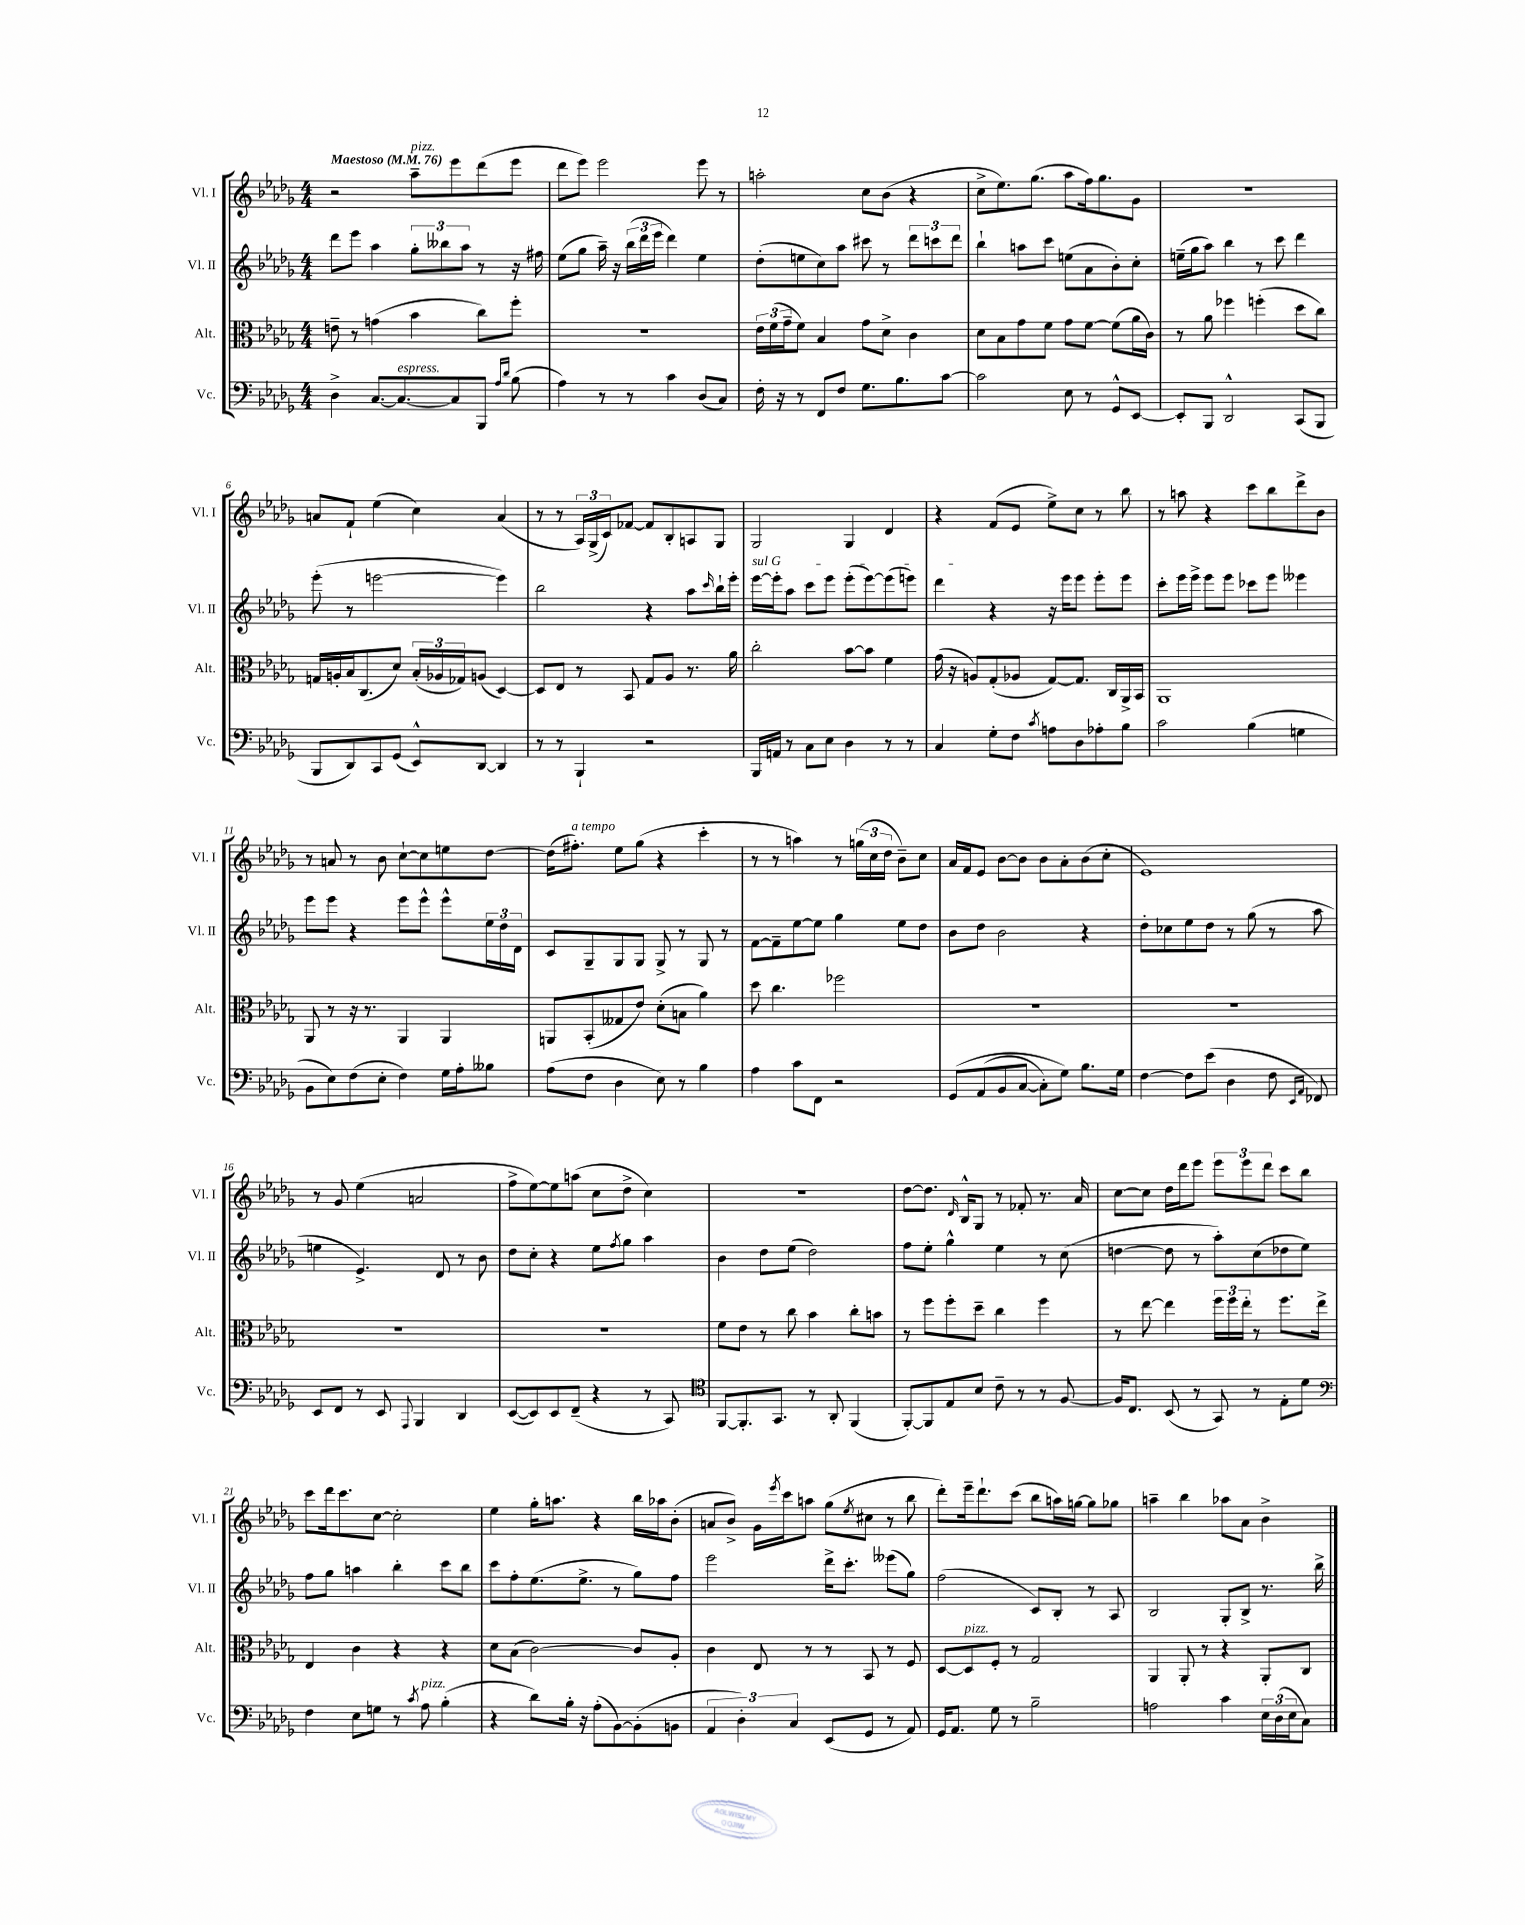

**kern	**kern	**kern	**kern
*part4	*part3	*part2	*part1
*staff4	*staff3	*staff2	*staff1
*I"Vc.	*I"Alt.	*I"Vl. II	*I"Vl. I
*I'Vc.	*I'Alt.	*I'Vl. II	*I'Vl. I
*clefF4	*clefC3	*clefG2	*clefG2
*k[b-e-a-d-g-]	*k[b-e-a-d-g-]	*k[b-e-a-d-g-]	*k[b-e-a-d-g-]
*M4/4	*M4/4	*M4/4	*M4/4
*MM76	*MM76	*MM76	*MM76
=1	=1	=1	=1
!	!	!	!LO:TX:a:B:t=Maestoso
4D-^\	8en~\	8ddd-\L	2r
.	8r	8eee-\J	.
[8.C/L	(4gn\	4aa-\	.
!LO:TX:a:i:t=espress.	!	!	!
8.C/_	.	.	.
!	!	!	!LO:TX:a:i:t=pizz.
.	4b-\	12gg-'\L	8aa-~\L
.	.	12bb--X\	.
8C/]	.	.	8eee-\
.	.	12aa-\J	.
8BBB-/J	8cc\L)	8r	(8ddd-\
16qqA-/LL	.	.	.
16qqd-/JJ	.	.	.
(8B-\	8ff'\J	16r	8eee-\J
.	.	16ff#X\	.
=2	=2	=2	=2
4A-\)	1r	(8ee-\L	8ddd-\L
.	.	8gg-\J	8eee-\J)
8r	.	16aa-~\)	2eee-\
.	.	16r	.
8r	.	(24bb-\LL	.
.	.	24ddd-\	.
.	.	24eee-\JJ	.
4c\	.	4ddd-\)	.
(8D-/L	.	4ee-\	8eee-\
8C/J)	.	.	8r
=3	=3	=3	=3
16F'\	24e-\LL	(8dd-'\L	2aan'\
.	(24f\	.	.
16r	.	.	.
.	24g-~\J	.	.
8r	8f\J)	8een\	.
8FF/L	4B-/	8cc\)	.
8F/J	.	8aa-\J	.
8.G-\L	8g-\L	8ccc#X\	8cc\L
.	8d-^\J	8r	(8b-\J
8.B-\	.	.	.
.	4c\	12ddd-\L	4r
.	.	12cccn\	.
[8c\J	.	.	.
.	.	12ddd-\J	.
=4	=4	=4	=4
2c\]	8d-\L	4bb-`\	8cc^\L
.	8B-\	.	8.ee-\)
.	8g-\	8aan\L	.
.	.	.	(8.gg-\J
.	8f\J	8ccc\J	.
8E-\	8g-\L	(8een\L	8aa-\L
8r	[8f\J	8a-\	16ff\k)
.	.	.	8.gg-\
8GG-^^/L	(8f\L]	8b-'\)	.
[8EE-/J	16a-\L	8cc'\J	8g-\J
.	16c\JJ)	.	.
=5	=5	=5	=5
8EE-'/L]	8r	(16een~\LL	1r
.	.	16gg-\J	.
8BBB-/J	8a-\	8aa-\J)	.
2DD-^^/	4ff-X\	4bb-\	.
.	(4ffn'\	8r	.
.	.	8ccc\	.
(8CC/L	8dd-\L	4ddd-\	.
8BBB-/J	8cc\J)	.	.
!!LO:LB:g=z
=6	=6	=6	=6
8BBB-/L	16Gn/LL	(8eee-'\	8an/L
.	16An'/	.	.
8DD-/)	16B-/J	8r	8f`/J
.	(8.C/	.	.
8CC/	.	[2eeen\	(4ee-\
(8GG-/J	8d-/J)	.	.
8EE-^^/L)	(24B-'/LL	.	4cc\)
.	24A-X/	.	.
.	24G-X/J)	.	.
[8DD-/J	(8An/J	.	.
4DD-/]	[4D-/)	4eee\])	(4a/
=7	=7	=7	=7
8r	8D-/L]	2bb-\	8r
8r	8E-/J	.	8r
4BBB-`/	8r	.	24A-/LL)
.	.	.	(24G-^/
.	.	.	24c/J)
.	8BB-/	.	[8f-X/J
2r	8G-/L	4r	8f-/L]
.	8A-/J	.	8B-'/
.	8.r	8aa-\L	8An/
.	.	16qqccc/	.
.	.	16bb-`\L	8G-/J
.	16a-\	16eee-'\JJ	.
=8	=8	=8	=8
!	!	!LO:TX:a:i:t=sul G	!
16BBB-/LL	2cc'\	[16eee-\LL	2G-/
16AAn/JJ	.	16eee-'\J]	.
8r	.	8aa-\J	.
8C\L	.	8ccc\L	.
8E-\J	.	8eee-\J	.
4D-\	[8b-\L	(8eee-'\L	4G-/
.	8b-\J]	[8eee-\)	.
8r	4f\	(8eee-\]	4d-/
8r	.	8eeen\J)	.
=9	=9	=9	=9
4C/	(16g-\	4ddd-\	4r
.	16r	.	.
.	8An/L)	.	.
8G-'\L	(8G-'/	4r	(8f/L
8F\J	8A-X/J	.	8e-/J
8qc/	.	.	.
8An\L	[8G-/L)	16r	8ee-^\L)
.	.	16eee-\KL	.
8D-\	8.G-/J]	8eee-\J	8cc\J
8A-X'\	.	8eee-'\L	8r
.	16C/LL	.	.
8B-\J	16AA-^/	8eee-\J	8bb-\
.	16BB-/JJ	.	.
=10	=10	=10	=10
2c\	1AA-	8ccc'\L	8r
.	.	16eee-\L	8aan\
.	.	16eee-^\JJ	.
.	.	8eee-\L	4r
.	.	8eee-\J	.
(4B-\	.	8ccc-X\L	8ccc\L
.	.	8eee-\J	8bb-\
4Gn\	.	4eee--X\	8ddd-^\
.	.	.	8b-\J
!!LO:LB:g=z
=11	=11	=11	=11
8BB-\L	8AA-/	8eee-\L	8r
8E-\)	8r	8eee-\J	8an/
(8F\	16r	4r	8r
.	8.r	.	.
8E-'\J	.	.	8b-\
4F\)	4AA-/	8eee-\L	[8cc`\L
.	.	8eee-^^\J	8cc\]
16G-\LL	4AA-/	8eee-^^\L	8een\
16A-'\J	.	.	.
8B--X\J	.	24ee-\L	[8dd-\J
.	.	24dd-\	.
.	.	24d-\JJ	.
=12	=12	=12	=12
(8A-\L	8AAn/L	8c/L	(16dd-\KL]
!	!	!	!LO:TX:a:i:t=a tempo
.	.	.	8.ff#X'\J)
8F\J	(8BB-'/	8G-~/	.
4D-\	8G--X/	8G-/	8ee-\L
.	8e-/J)	8G-/J	(8gg-\J
8E-\)	(8d-'\L	8G-^/	4r
8r	8Bn\J	8r	.
4B-\	4a-\)	8G-/	4ccc'\
.	.	8r	.
=13	=13	=13	=13
4A-\	8dd-\	[8f\L	8r
.	4.cc\	8f~\]	8r
8c\L	.	[8ee-\	4aan\)
8FF\J	.	8ee-\J]	.
2r	2ff-X\	4gg-\	8r
.	.	.	(24ggn\LL
.	.	.	24cc\
.	.	.	24dd-\JJ
.	.	8ee-\L	8b-~\L)
.	.	8dd-\J	8cc\J
=14	=14	=14	=14
(8GG-/L	1r	8b-\L	16a-/LL
.	.	.	16f/J
(8AA-/	.	8dd-\J	8e-/J
8BB-/	.	2b-\	[8b-\L
[8C/J	.	.	8b-\J]
8C'\L])	.	.	8b-\L
8G-\J)	.	.	8a-'\
8.B-\L	.	4r	(8b-\
.	.	.	8cc'\J
16G-\Jk	.	.	.
=15	=15	=15	=15
[4F\	1r	8dd-'\L	1e-)
.	.	8cc-X\	.
8F\L]	.	8ee-\	.
(8e-\J	.	8dd-\J	.
4D-\	.	8r	.
.	.	(8gg-\	.
8F\	.	8r	.
16qqEE-/LL	.	.	.
16qqAA-/JJ	.	.	.
8FF-X/)	.	8aa-\	.
!!LO:LB:g=z
=16	=16	=16	=16
8EE-/L	1r	4een\	8r
8FF/J	.	.	8g-/
8r	.	4.e-^/)	(4ee-\
8EE-/	.	.	.
8qqAAA-/	.	.	.
4BBB-/	.	.	2an/
.	.	8d-/	.
4DD-/	.	8r	.
.	.	8b-\	.
=17	=17	=17	=17
([8EE-/L	1r	8dd-\L	8ff^\L
8EE-/])	.	8cc'\J	[8ee-\)
8EE-/	.	4r	8ee-\]
(8FF~/J	.	.	(8aan\J
4r	.	8ee-\L	8cc\L
.	.	8qff/	.
.	.	8gg-\J	8dd-^\J
8r	.	4aa-\	4cc\)
8CC/)	.	.	.
=18	=18	=18	=18
*clefC4	*	*	*
[8FF/L	8f\L	4b-\	1r
8.FF'/]	8e-\J	.	.
.	8r	8dd-\L	.
8.GG-/J	.	.	.
.	8cc\	(8ee-\J	.
8r	4b-\	2dd-\)	.
8AA-'/	.	.	.
(4FF/	8cc'\L	.	.
.	8bn\J	.	.
=19	=19	=19	=19
[8FF'/L)	8r	8ff\L	[8dd-\L
8FF/]	8ff\L	8ee-'\J	8.dd-\J]
8E-/	8ff'\	4gg-^^\	.
.	.	.	16qqd-/
.	.	.	16B-^^/KL
8B-/J	8dd-~\J	.	8G-/J
8c~\	4cc\	4ee-\	8r
8r	.	.	8f-X'/
8r	4ff\	8r	8.r
[8F/	.	(8cc\	.
.	.	.	16a-/
=20	=20	=20	=20
16F/KL]	8r	[4ddn\	[8cc\L
8.C/J	.	.	.
.	[8ee-\	.	8cc\J]
(8BB-/	4ee-\]	8dd\]	16dd-\LL
.	.	.	16ddd-\J
8r	.	8r	8eee-\J
8GG-/)	24ff\LL	8aa-'\L)	12eee-\L
.	24ff\	.	.
.	24ee-'\JJ	.	12eee-\
8r	8r	(8cc\	.
.	.	.	12ddd-\J
8E-'\L	8.ff\L	8dd-X\	8ccc\L
8d-\J	.	8ee-\J)	8bb-\J
.	16ee-^\Jk	.	.
!!LO:LB:g=z
=21	=21	=21	=21
*clefF4	*	*	*
4F\	4E-/	8ff\L	8ccc\L
.	.	8gg-\J	16ddd-\k
.	.	.	8.ccc\
8E-\L	4c\	4aan\	.
8Gn\J	.	.	[8cc\J
8r	4r	4bb-'\	2cc'\]
8qc/	.	.	.
!LO:TX:a:i:t=pizz.	!	!	!
8A-\	.	.	.
(4B-'\	4r	8ccc\L	.
.	.	8bb-\J	.
=22	=22	=22	=22
4r	8d-\L	8ccc\L	4ee-\
.	(8B-\J	8ff'\	.
8d-\L)	[2c\)	(8.ee-\	16gg-'\KL
.	.	.	8.aan\J
16B-'\Jk	.	.	.
16r	.	8.ee-^\J	.
(8A-'\L	.	.	4r
[8BB-\)	.	8r	.
(8BB-'\]	8c/L]	8gg-\L)	16bb-\LL
.	.	.	16aa-X\J
8BBn\J	8A-'/J	8ff\J	(8b-'\J
=23	=23	=23	=23
6AA-/	4c\	2eee-\	8an/L
.	.	.	8b-^/J)
6D-'\)	.	.	.
.	8E-/	.	16g-\LL
.	.	.	8qeee-/
.	.	.	16ccc\J
6C/	.	.	.
.	8r	.	8aan\J
(8EE-/L	8r	16ddd-^\KL	(8gg-\L
.	.	8.ccc'\J	.
.	.	.	8qee-/
8GG-/J	8BB-/	.	8cc#X\J
8r	8r	(8eee--X\L	8r
8AA-/)	8F/	8gg-\J)	8bb-\
=24	=24	=24	=24
16GG-/KL	[8D-/L	(2ff\	8ddd-'\L)
8.AA-/J	.	.	.
!	!LO:TX:a:i:t=pizz.	!	!
.	8D-/]	.	16eee-~\k
.	.	.	8.ddd-`\
8G-\	8F'/J	.	.
8r	8r	.	(8ccc\J
2B-~\	2G-/	8c/L)	8bb-\L
.	.	8B-'/J	16aan\L)
.	.	.	[16ggn\JJ
.	.	8r	8gg\L]
.	.	8A-/	8gg-X\J
=25	=25	=25	=25
2An\	4AA-/	2B-/	4aan~\
.	8AA-'/	.	4bb-\
.	8r	.	.
4c\	4r	8G-'/L	8aa-X\L
.	.	8B-^/J	8a-\J
24E-\LL	8AA-'/L	8.r	4b-^\
(24D-\	.	.	.
24E-\J	.	.	.
8C\J)	8C/J	.	.
.	.	16bb-^\	.
==	==	==	==
*-	*-	*-	*-
